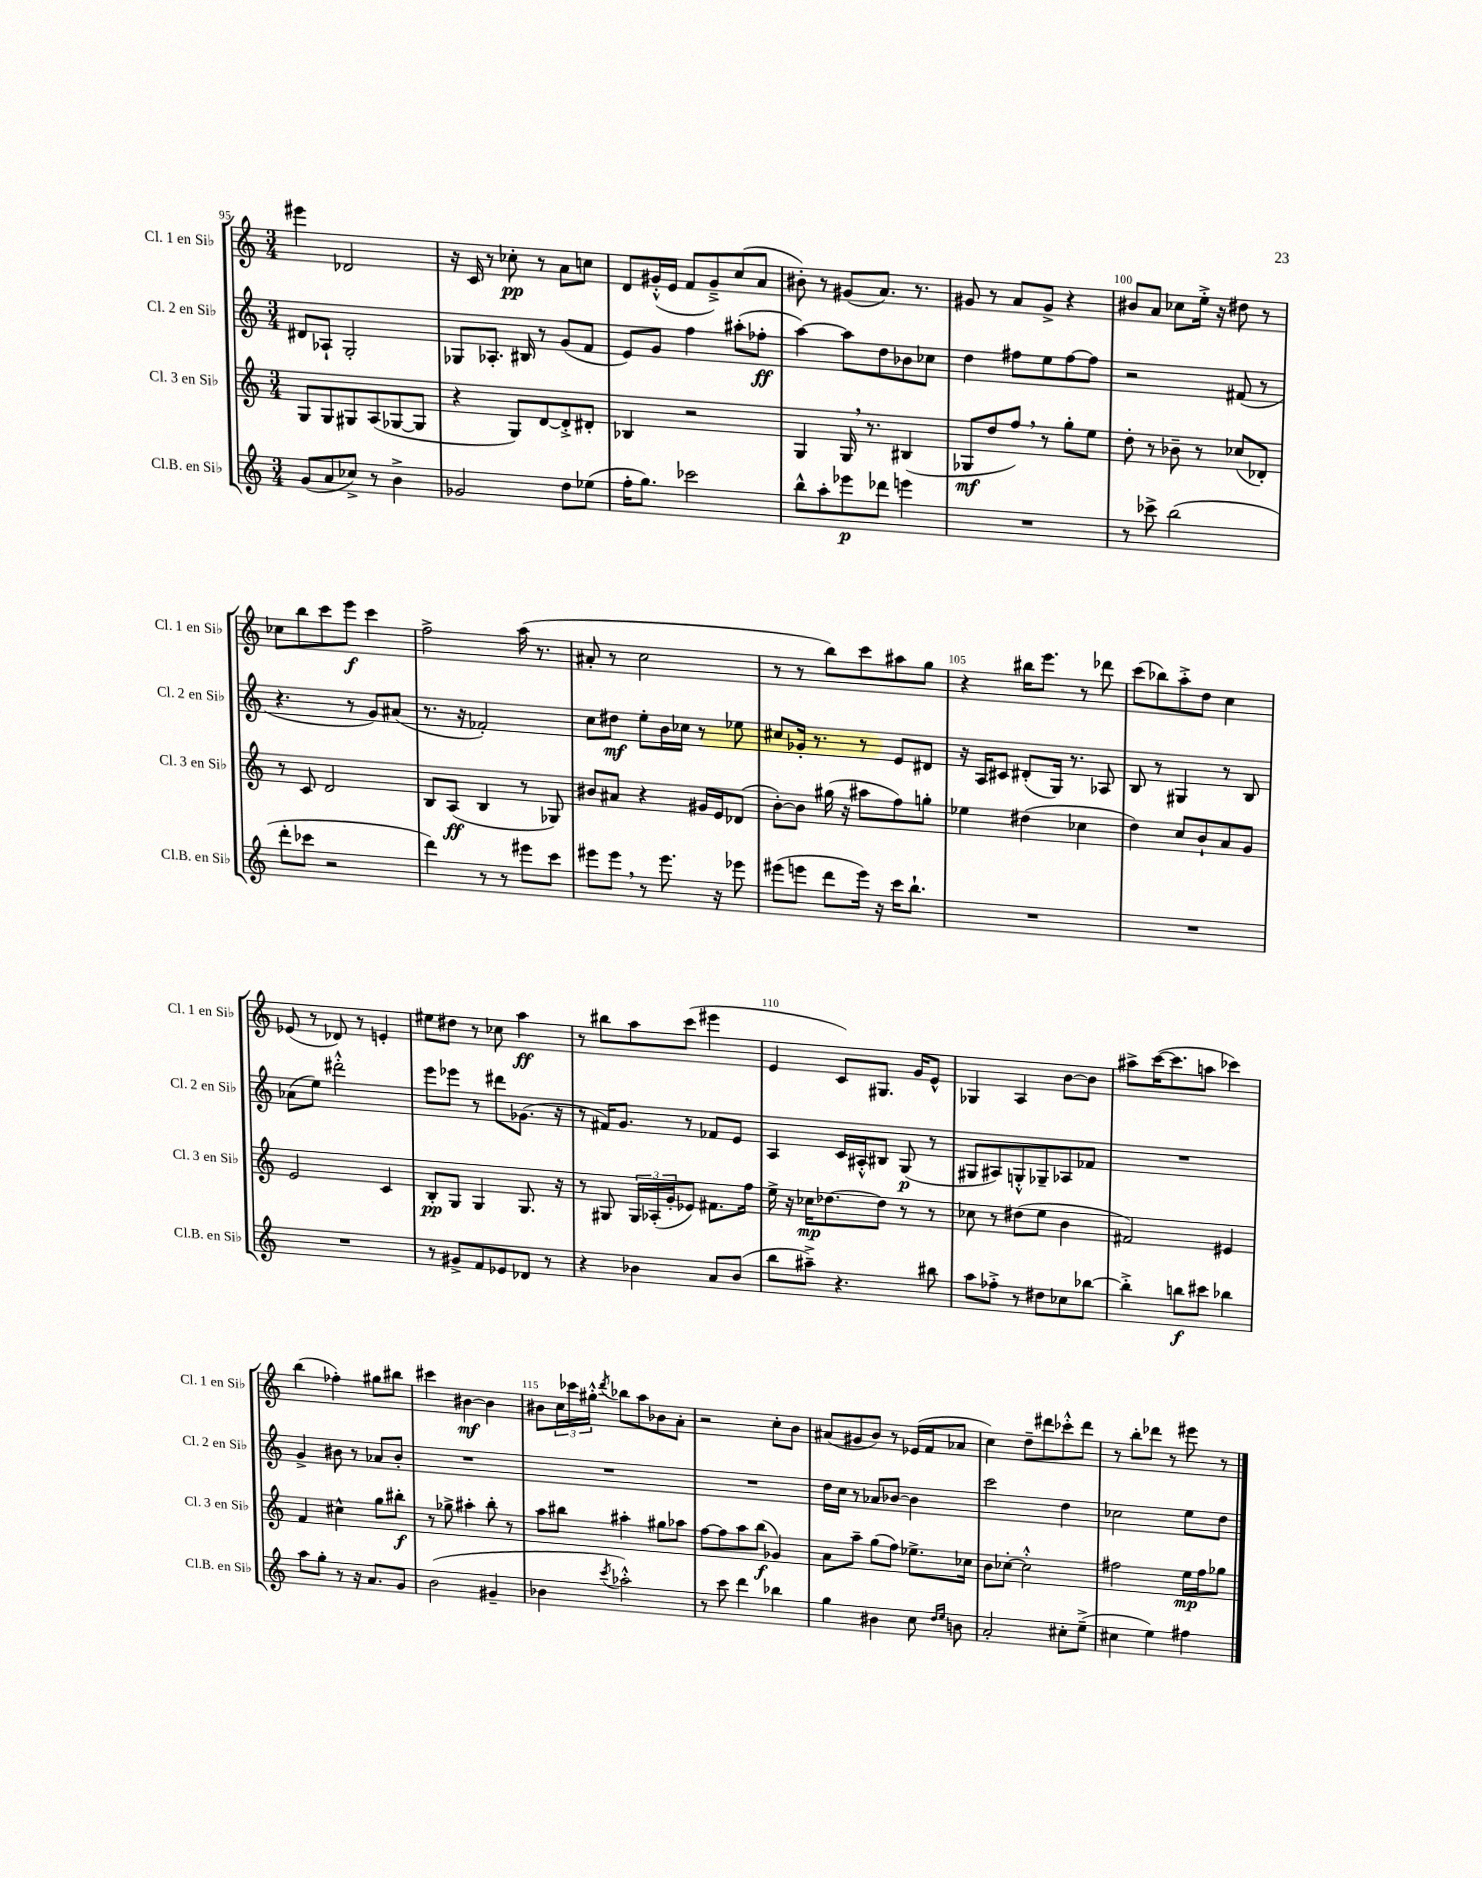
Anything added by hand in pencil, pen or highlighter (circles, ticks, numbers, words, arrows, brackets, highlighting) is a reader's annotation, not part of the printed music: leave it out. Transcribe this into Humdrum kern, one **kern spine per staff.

**kern	**kern	**kern	**kern
*staff4	*staff3	*staff2	*staff1
*clefG2	*clefG2	*clefG2	*clefG2
*k[]	*k[]	*k[]	*k[]
*M3/4	*M3/4	*M3/4	*M3/4
(8g	8G	8d#	4eee#
8a	8G	8A-`	.
8cc-^)	8G#	2G'	2d-
8r	(8A	.	.
4b^	[8G-	.	.
.	8G-]	.	.
=	=	=	=
2g-	4r	8G-	16r
.	.	.	16c
.	.	8.A-'	8r
.	8G)	.	8cc-'
.	.	16B#	.
.	[8d	8r	8r
8dd	8d'^]	(8g	8a
(8ee-	8d#'	8f	8cc
=	=	=	=
16ff'	4B-	8e)	8d
8.gg)	.	.	.
.	.	8g	(16g#'^^
.	.	.	16e
2ccc-	2r	4ff	8f
.	.	.	8g#~^)
.	.	(8aa#'	(8cc
.	.	8ff-'	8a
=	=	=	=
8bb^^	4G	[4aa)	8b#')
8aa'	.	.	8r
8eee-	16G	8aa]	(8g#
.	8.r	.	.
8ddd-	.	8dd	8.a)
4eee	(4B#	8b-	.
.	.	.	8.r
.	.	8cc-	.
=	=	=	=
2.r	8G-	4dd	8g#
.	8dd	.	8r
.	8ff)	8ff#	8a
.	8r	8ee	8g#^
.	8gg'	[8ff#	4r
.	8ee	8ff#]	.
=	=	=	=
8r	8dd'	2r	8b#
8ccc-^	8r	.	8a
(2bb	8b-~	.	8cc-
.	8r	.	16ee'^
.	.	.	16r
.	(8cc-	(8f#	8dd#
.	8d-')	8r	8r
=	=	=	=
8ddd'	8r	4.r	8cc-
8ccc-	8c	.	8bb
2r	2d	.	8ccc
.	.	8r	8eee
.	.	8g)	4ccc
.	.	(8a#	.
=	=	=	=
4ddd)	8B	8.r	2ff^
.	(8A	.	.
.	.	16r	.
8r	4B	2f-')	.
8r	.	.	.
8eee#	8r	.	(16aa
.	.	.	8.r
8ccc	8G-)	.	.
=	=	=	=
8eee#	8b#	8cc	8a#'
8eee#	8a#	8dd#	8r
8r	4r	8ee'	2cc
8.eee#	.	16b	.
.	.	16cc-	.
.	16g#	8r	.
16r	16e	.	.
8eee-	(8d-	8ee-	.
=	=	=	=
(8eee#	[8b')	8cc#	8r
8eee	8b]	16g-'	8r
.	.	8.r	.
8ddd	(16gg#	.	8bb)
.	16r	.	.
16eee)	8aa#	8r	8ccc
16r	.	.	.
16ccc	8ff)	8e	8aa#
8.bb`	.	.	.
.	8gg'	8d#	8gg
=	=	=	=
2.r	4ee-	16r	4r
.	.	16A	.
.	.	8c#	.
.	(4dd#	(8d#'	16bb#
.	.	.	8.eee
.	.	16G)	.
.	.	8.r	.
.	4cc-	.	8r
.	.	8A-	8ddd-
=	=	=	=
2.r	4dd)	8B	(8ccc
.	.	8r	8bb-)
.	8cc	4G#	8aa'^
.	8b`	.	8dd
.	8a	8r	4cc
.	8g	8B	.
=	=	=	=
2.r	2e	(8a-	(8e-
.	.	8ee)	8r
.	.	2ddd#'^^	8d-)
.	.	.	8r
.	4c	.	4e'
=	=	=	=
8r	8B'	8eee	8ee#
8g#^	8G	8eee-	8dd#
8f	4G	8r	8r
8e-	.	8ddd#	8cc-
8d-	8.G	(8.g-	4aa
8r	.	.	.
.	16r	16r	.
=	=	=	=
4r	8r	8r	8r
.	8G#	16f#)	8bb#
.	.	8.g	.
4b-	24G#	.	8aa
.	(24A-'	.	.
.	24g'	.	.
.	8e-)	8r	(8ccc
8a	8.f#	8f-	4eee#
(8b-	.	8e	.
.	16ff	.	.
=	=	=	=
8bb	16ee^	4A	4e
.	16r	.	.
8aa#~^)	16cc-	.	.
.	[8.dd-	.	.
4.r	.	16c	8c)
.	.	16A#'^^	.
.	8dd-]	8B#	8.G#
.	8r	(8G	.
.	.	.	16g
8bb#	8r	8r	8e^^
=	=	=	=
8aa	8cc-	8G#	4G-
8ff-'^	8r	8A#)	.
8r	(8dd#	8G'^^	4A
8dd#	8ee	8G-~	.
8cc-	4b	8A-	[8b
[8bb-	.	8f-	8b]
=	=	=	=
4bb-'^]	2f#)	2.r	8aa#^
.	.	.	([16ccc
.	.	.	8.ccc]
8bb	.	.	.
8ccc#	.	.	8aa
4bb-	4e#	.	4ccc-)
=	=	=	=
8aa	4f	4g^	(4bb
8gg'	.	.	.
8r	4cc#^^	8b#	4ff-')
16r	.	8r	.
8.a	.	.	.
.	8gg	8a-	8gg#
8g	8bb#'	8b#'	8bb#
=	=	=	=
(2b	8r	2.r	4ccc#
.	8gg-^	.	.
.	4aa#'	.	[4b#
4g#~	8bb'	.	4b#]
.	8r	.	.
=	=	=	=
4b-	8aa	2.r	8b#
.	8bb#	.	24cc
.	.	.	24ccc-
.	.	.	24gg#'^^
8qccc	.	.	8qddd
2aa-'^^)	4aa#'	.	8bb-
.	.	.	8aa
.	8gg#	.	8b-
.	8aa-	.	8a'
=	=	=	=
8r	[8ff	2.r	2r
8ccc	8ff]	.	.
4ddd	8aa	.	.
.	(8bb	.	.
4bb-	4g-)	.	8cc'
.	.	.	8b
=	=	=	=
4gg	8a	16dd	(8a#
.	.	16cc	.
.	8aa~	8r	8g#
4b#	(8gg	8a-	8b)
.	8ff)	[8b-	8r
8cc	8.ee-^	4b-]	(16e-
.	.	.	16f
16qqdd	.	.	.
16qqee	.	.	.
8b	.	.	8a-
.	16cc-	.	.
=	=	=	=
2a'	8b	2ccc	4cc)
.	[8cc-'	.	.
.	2cc-'^^]	.	8dd~
.	.	.	8ddd#
8cc#'	.	4dd	8ccc-'^^
(8ee~^	.	.	8ddd#
=	=	=	=
4cc#	2ff#	2cc-	8r
.	.	.	8bb'
4ee)	.	.	8ddd-
.	.	.	8r
4ff#	16ee	8ee	8eee#
.	16ff#	.	.
.	8gg-	8dd	8r
==	==	==	==
*-	*-	*-	*-
